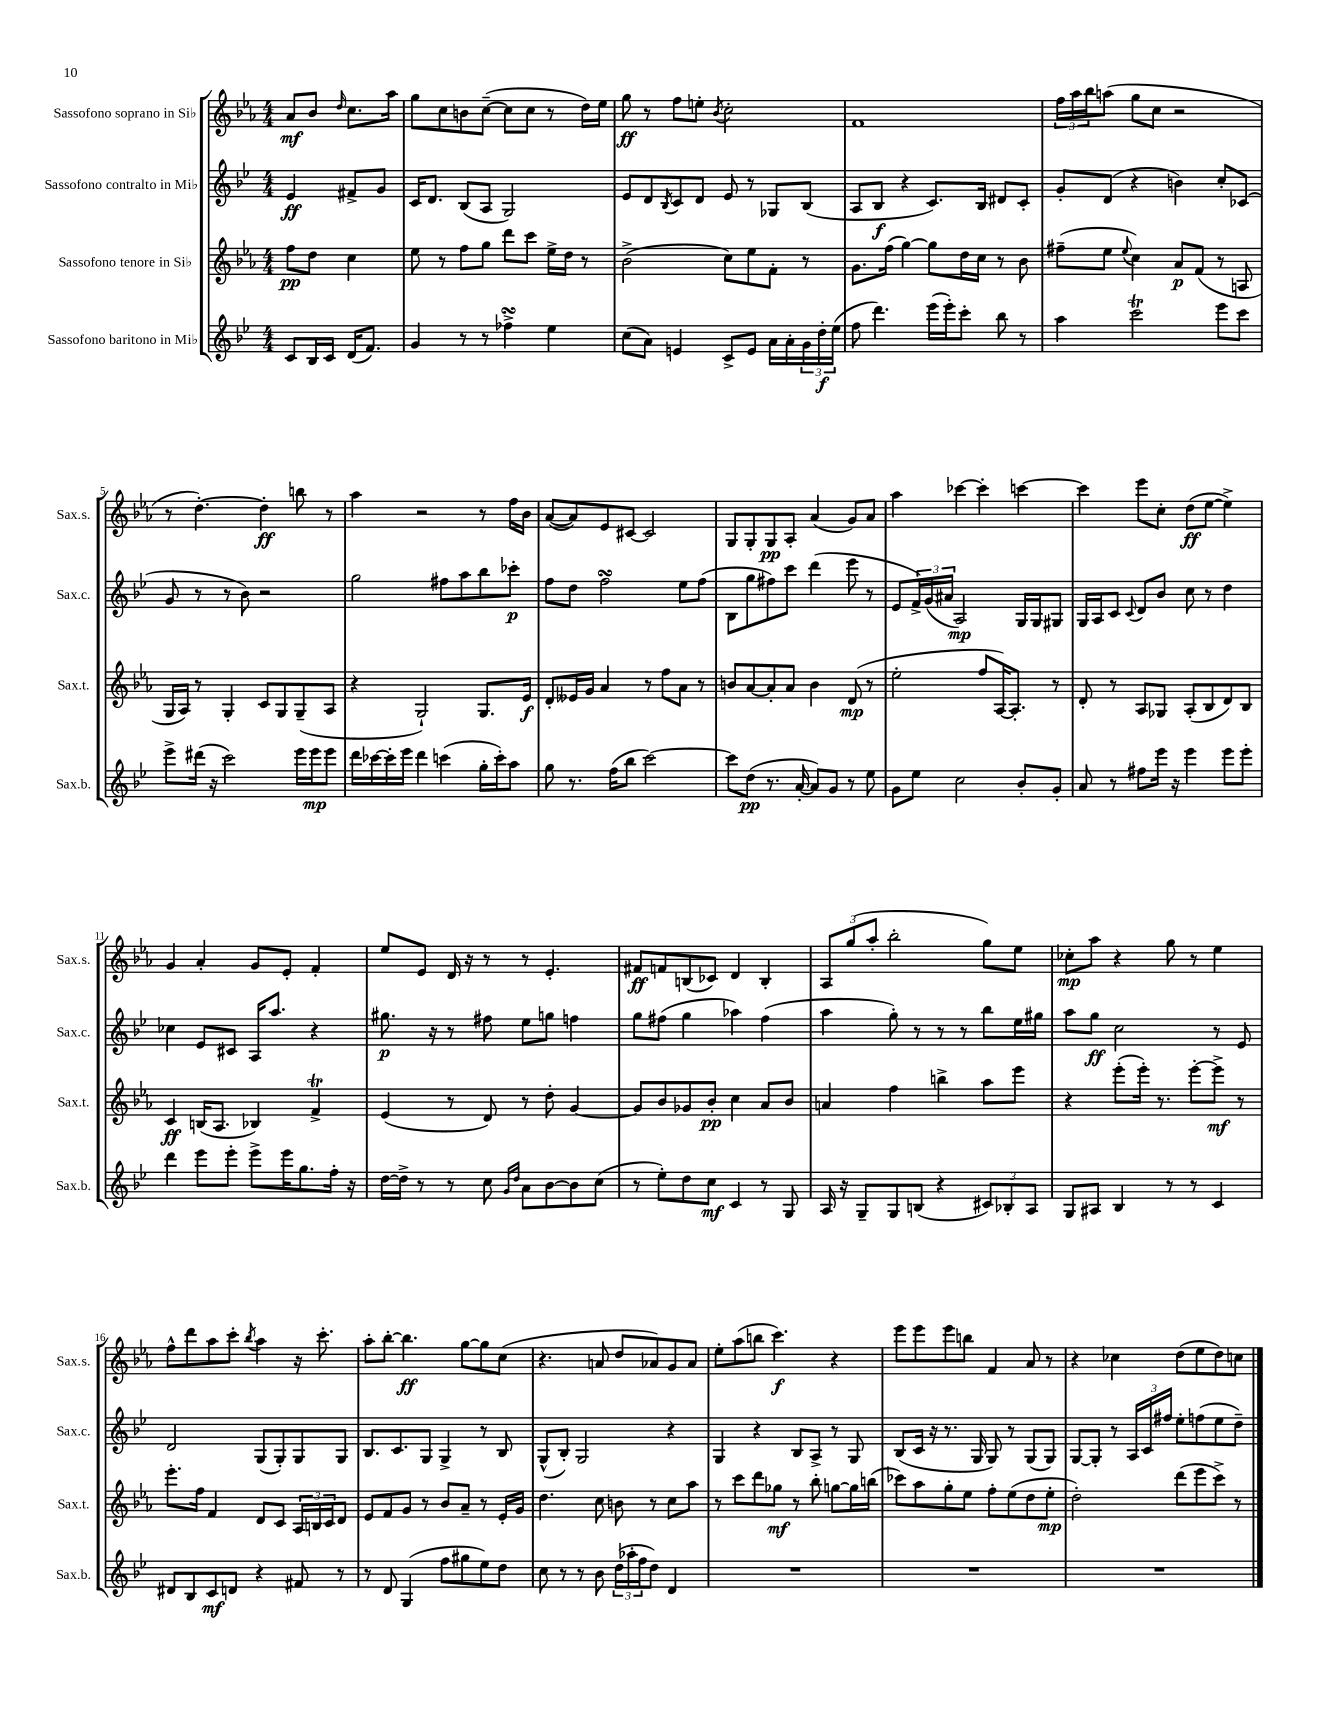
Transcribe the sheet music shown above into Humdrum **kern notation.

**kern	**kern	**kern	**kern
*staff4	*staff3	*staff2	*staff1
*clefG2	*clefG2	*clefG2	*clefG2
*k[b-e-]	*k[b-e-a-]	*k[b-e-]	*k[b-e-a-]
*M4/4	*M4/4	*M4/4	*M4/4
8c/L	8ff\L	4e-/	8a-/L
16B-/L	8dd\J	.	8b-/J
16c/JJ	.	.	.
.	.	.	16qqdd/
(16d/LK	4cc\	8f#^/L	8.cc\L
8.f/J)	.	.	.
.	.	8g/J	.
.	.	.	16aa-\Jk
=	=	=	=
4g/	8ee-\	16c/LK	8gg\L
.	.	8.d/J	.
.	8r	.	8cc\
8r	8ff\L	(8B-/L	8b\
8r	8gg\J	8A/J	([8cc~\J
4ff-^\	8ddd\L	2G/)	8cc\]L
.	8ccc\J	.	8cc\J
4ee-\	16ee-^\LL	.	8r
.	16dd\JJ	.	.
.	8r	.	16dd\LL)
.	.	.	16ee-\JJ
=	=	=	=
(8cc\L	(2b-^\	8e-/L	8gg\
8a\J)	.	8d/	8r
.	.	8qB-/	.
4e/	.	8c/	8ff\L
.	.	8d/J	8ee'\J
.	.	.	8qb-/
8c^/L	8cc\L)	8e-/	2cc'\
8e/J	8ee-\	8r	.
16a\LL	8f'\J	8G-/L	.
16a'\	.	.	.
24g\	8r	(8B-/J	.
24dd'\	.	.	.
(24ee-\JJ	.	.	.
=	=	=	=
8ff\	8.g\L	8A/L	1f
4.ddd\)	.	8B-/J	.
.	(16ff\Jk	.	.
.	[4gg\)	4r	.
(16eee-\LL	8gg\]L	8.c/L)	.
16eee-'\J)	.	.	.
8ccc'\J	16dd\L	.	.
.	16cc\JJ	16B-/Jk	.
8bb-\	8r	8d#/L	.
8r	8b-\	8c'/J	.
=	=	=	=
4aa\	(8ff#~\L	8g'/L	24ff\LL
.	.	.	24aa-\
.	.	.	24bb-\J
.	8ee-\J	(8d/J	(8aa\J
.	8qqee-/	.	.
2ccc\	4cc\)	4r	8gg\L
.	.	.	8cc\J
.	8a-/L	4b\)	2r
.	(8f/J	.	.
8eee-\L	8r	8cc'/L	.
8ccc\J	8A/	(8c-/J	.
=	=	=	=
8eee-^\L	16G/LL	8g/	8r
.	16A-/JJ)	.	.
(16ddd#\Jk	8r	8r	[4.dd'\)
16r	.	.	.
2ccc\)	4G'/	8r	.
.	.	8b-\)	.
.	8c/L	2r	4dd'\]
.	8G/	.	.
16eee-\LL	(8G~/	.	8bb\
16eee-\J	.	.	.
8eee-\J	8A-/J	.	8r
=	=	=	=
16ddd\LL	4r	2gg\	4aa-\
[16ccc-\	.	.	.
16ccc-'\]	.	.	.
16eee-\JJ	.	.	.
4ddd\	2G`/)	.	2r
(4ccc\	.	8ff#\L	.
.	.	8aa\	.
16gg'\LL	8.G/L	8bb-\	8r
16ccc'\J)	.	.	.
8aa\J	.	8ccc-'\J	16ff\LL
.	16e-/Jk	.	16b-\JJ
=	=	=	=
8gg\	8d'/L	8ff\L	([8a-/L
8.r	16e--/L	8dd\J	8a-/])
.	16g/JJ	.	.
.	4a-/	2ff\	8e-/
(16ff\LK	.	.	.
8bb-\J	.	.	[8c#/J
[2ccc\)	8r	.	2c#/]
.	8ff\L	.	.
.	8a-\J	8ee-\L	.
.	8r	(8ff\J	.
=	=	=	=
8ccc\]L	8b/L	8B-\L	8G/L
(8dd\J	[8a-/	8gg\	8G'/
8.r	8a-'/]	8ff#\)	8G/
.	8a-/J	8ccc\J	8A-'/J
[16a'/	.	.	.
8a/]L)	4b\	(4ddd\	(4a-/
8g/J	.	.	.
8r	(8d/	8eee-\	8g/L)
8ee-\	8r	8r	8a-/J
=	=	=	=
8g\L	2ee-'\	8e-/L	4aa-\
8ee-\J	.	24f^/L)	.
.	.	(24g/	.
.	.	24a#/JJ	.
2cc\	.	2A/)	[4ccc-\
.	8ff/L	.	4ccc-'\]
.	[16A-/K)	.	.
.	8.A-'/]J	.	.
8b-'/L	.	16G/LL	[4ccc\
.	.	16G/J	.
8g'/J	8r	8G#/J	.
=	=	=	=
8a/	8d'/	16G/LL	4ccc\]
.	.	16A/J	.
8r	8r	8c/J	.
.	.	8qqc/	.
8ff#\L	8A-/L	8d/L	8eee-\L
16eee-\Jk	8G-/J	8b-/J	8cc'\J
16r	.	.	.
4eee-\	(8A-'/L	8cc\	(8dd\L
.	8B-/	8r	[8ee-\J
8eee-\L	8d/)	4dd\	4ee-^\])
8eee-'\J	8B-/J	.	.
=	=	=	=
4ddd\	4c/	4cc-\	4g/
8eee-\L	(16B/LK	8e-/L	4a-'/
.	8.A-/J	.	.
8eee-'\J	.	8c#/J	.
8eee-^\L	4B-/)	16A/LK	8g/L
.	.	8.aa/J	.
16eee-\K	.	.	8e-'/J
8.gg\	.	.	.
.	4f^/	4r	4f'/
16ff'\Jk	.	.	.
16r	.	.	.
=	=	=	=
[16dd\LL	(4e-/	8.gg#\	8ee-/L
16dd^\]JJ	.	.	.
8r	.	.	8e-/J
.	.	16r	.
8r	8r	8r	16d/
.	.	.	16r
8cc\	8d/)	8ff#\	8r
16qqg/LL	.	.	.
16qqdd/JJ	.	.	.
8a\L	8r	8ee-\L	8r
[8b-\	8dd'\	8gg\J	4.e-'/
8b-\]	[4g/	4ff\	.
(8cc\J	.	.	.
=	=	=	=
8r	8g/]L	8gg\L	8f#/L
8ee-'\L)	8b-/	(8ff#\J	8f/
8dd\	8g-/	4gg\	(8B/
8cc\J	8b-'/J	.	8c-/J)
4c/	4cc\	4aa-\)	4d/
8r	8a-/L	(4ff#\	4B'/
8G/	8b-/J	.	.
=	=	=	=
16A/	4a/	4aa\	12A-/L
16r	.	.	.
.	.	.	(12gg/
8G~/L	.	.	.
.	.	.	12aa-'/J
8G/	4ff\	8gg'\)	2bb-'\
(8B/J	.	8r	.
4r	4bb^\	8r	.
.	.	8r	.
12c#/L)	8aa-\L	8bb-\L	8gg\L)
12B-'/	.	.	.
.	8eee-\J	16ee-\L	8ee-\J
12A/J	.	.	.
.	.	16gg#\JJ	.
=	=	=	=
8G/L	4r	8aa\L	8cc-'\L
8A#/J	.	8gg\J	8aa-\J
4B-/	(8eee-'\L	2cc\	4r
.	16eee-'\Jk)	.	.
.	8.r	.	.
8r	.	.	8gg\
8r	[8eee-'\L	.	8r
4c/	8eee-^\]J	8r	4ee-\
.	8r	8e-/	.
=	=	=	=
8d#/L	8.eee-'\L	2d/	8ff^^\L
8B-/	.	.	8ddd\
.	16ff\Jk	.	.
8c/	4f/	.	8aa-\
8d/J	.	.	8ccc'\J
.	.	.	8qbb-/
4r	8d/L	(8G/L	4aa-\
.	8c/J	8G'/)	.
8f#/	24A-/LL	8G/	16r
.	24B/	.	.
.	.	.	8.ccc'\
.	24c/J	.	.
8r	8d/J	8G/J	.
=	=	=	=
8r	8e-/L	8.B-/L	8aa-'\L
8d/	8f/	.	[8bb-'\J
.	.	8.c/	.
(4G/	8g/J	.	4.bb-\]
.	8r	8G/J	.
8ff\L	8b-/L	4G^/	.
8gg#\	8a-~/J	.	[8gg\L
8ee-\)	8r	8r	8gg\]
8dd\J	16e-'/LL	8B-/	(8cc\J
.	16g/JJ	.	.
=	=	=	=
8cc\	4.dd\	(8G^^/L	4.r
8r	.	8B-'/J)	.
8r	.	2G/	.
8b-\	8cc\	.	8a/
(24dd\LL	8b\	.	8dd/L
24aa-'\	.	.	.
24ff\J	.	.	.
8dd\J)	8r	.	8a-/)
4d/	8cc\L	4r	8g/
.	8aa-\J	.	8a-/J
=	=	=	=
1r	8r	4G/	8ee-'\L
.	8ccc\L	.	(8aa-\
.	8ddd\	4r	8bb\J
.	8gg-\J	.	4.ccc\)
.	8r	8B-/L	.
.	8bb-'\	8A^/J	.
.	[8gg\L	8r	4r
.	16gg\]L	8G/	.
.	(16bb\JJ	.	.
=	=	=	=
1r	8ccc-\L)	(8B-/L	8eee-\L
.	8aa-\	16c/Jk	8eee-\
.	.	16r	.
.	8gg'\	8.r	8eee-\
.	8ee-\J	.	8bb\J
.	.	16G/	.
.	8ff'\L	8G/)	4f/
.	(8ee-\	8r	.
.	8dd\	(8G/L	8a-/
.	8ee-'\J	8G/J)	8r
=	=	=	=
1r	2dd'\)	[8G/L	4r
.	.	8G'/]J	.
.	.	8r	4cc-\
.	.	24A/LL	.
.	.	24c/	.
.	.	24ff#/JJ	.
.	(8ddd\L	8ee-'\L	(8dd\L
.	8eee-\	(8ff\	8ee-\
.	8ccc^\J)	8ee-\	8dd\)
.	8r	8dd~\J)	8cc\J
==	==	==	==
*-	*-	*-	*-
